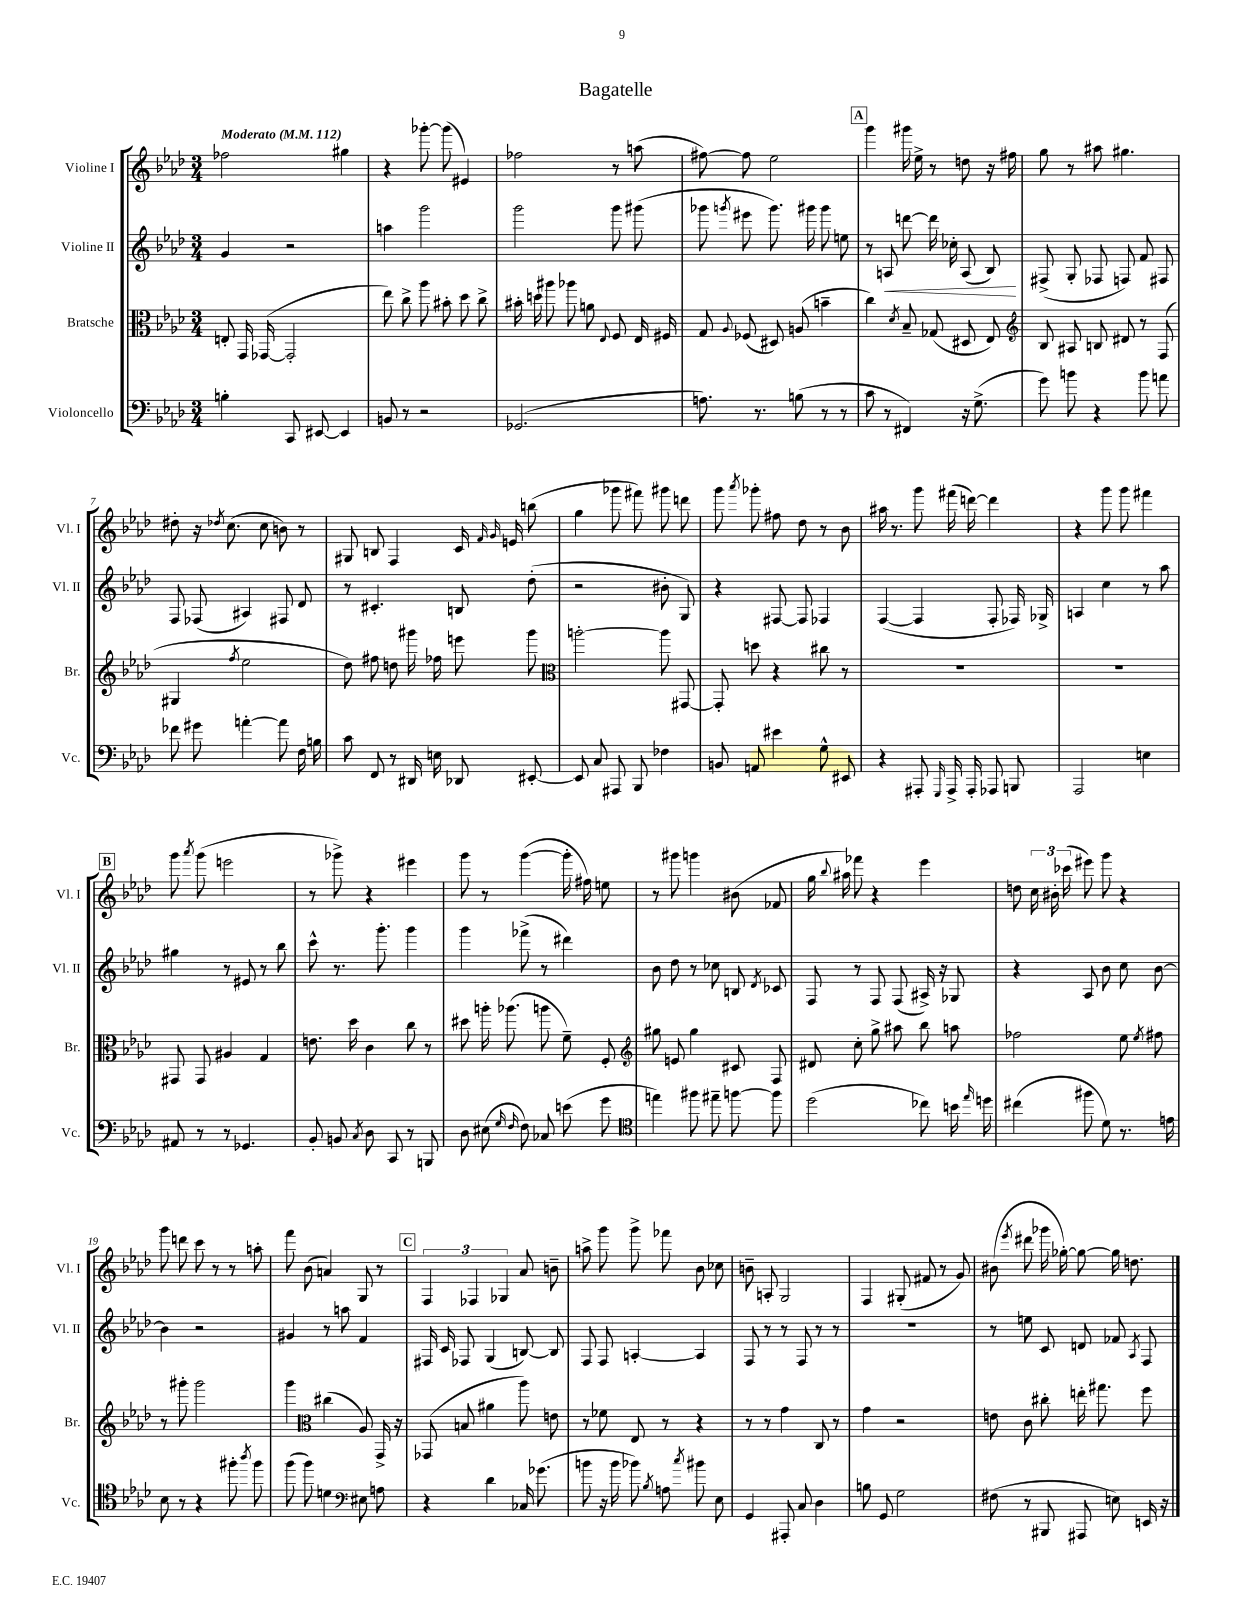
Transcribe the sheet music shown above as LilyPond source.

\header { title = "Bagatelle" }
<<
\new StaffGroup <<
\new Staff = "s0" \with { instrumentName = "Violine I" shortInstrumentName = "Vl. I" } {
    \clef treble \key aes \major \numericTimeSignature \time 3/4 \tempo "Moderato" 4 = 112
    \autoBeamOff fes''2 gis''4 |
    r4 ges'''8~-. ges'''8( eis'4) |
    fes''2 r8 a''8( |
    fis''8~) fis''8 ees''2 |
    \mark \markup { \box "A" } g'''4 gis'''16 ees''16-> r8 d''8 r16 fis''16 |
    g''8 r8 ais''8 gis''4. |
    dis''8-. r16 \acciaccatura { des''8 } c''8.( c''8 b'8) r8 |
    gis8 b8 f4 c'16 \grace { f'16 g'16 } e'16 b''8( |
    g''4 ges'''8 fis'''8) gis'''8 d'''8 |
    g'''8 \acciaccatura { aes'''8 } ges'''8-. fis''8 des''8 r8 bes'8 |
    ais''16 r8. g'''8 fis'''16( d'''16~) d'''4 |
    r4 g'''8 g'''8 fis'''4 |
    \mark \markup { \box "B" } g'''8 \acciaccatura { aes'''8 } g'''8( e'''2 |
    r8 ges'''8->) r4 eis'''4 |
    g'''8 r8 g'''4~( g'''16-. fis''16) e''8 |
    r8 gis'''8 g'''4 bis'8( fes'8 |
    g''16 \appoggiatura { bes''8 } ais''16) fes'''8 r4 ees'''4 |
    d''8 \tuplet 3/2 { c''16 bis'16-. ces'''16( } eis'''8) g'''8 r4 |
    g'''8 d'''8 c'''8 r8 r8 a''8-. |
    f'''8 bes'8( a'4) g8 r8 |
    \mark \markup { \box "C" } \tuplet 3/2 { f4 fes4 ges4 } aes'8 b'8-- |
    a''8-> g'''8 g'''8-> fes'''8 bes'8 ces''8 |
    b'8-- a8-. g2 |
    f4 gis8-.( fis'8 r8 g'8) |
    bis'8( \acciaccatura { ees'''8 } dis'''8 ges'''16 ges''16~-.) ges''8~ ges''16 d''8. \bar "|." |
}
\new Staff = "s1" \with { instrumentName = "Violine II" shortInstrumentName = "Vl. II" } {
    \clef treble \key aes \major \numericTimeSignature \time 3/4
    \autoBeamOff g'4 r2 |
    a''4 g'''2 |
    g'''2 g'''8 gis'''8( |
    ges'''8 \acciaccatura { g'''8 } eis'''8 g'''8.) gis'''16 gis'''8 e''8 |
    \mark \markup { \box "A" } r8 a8\< d'''8~ d'''16 ces''16-. a8( bes8\!) |
    fis8->( g8-. fes8 f8) f'8 fis8 |
    f8 fes8( ais4) fis8 des'8 |
    r8 cis'4.-. b8 des''8-.( |
    r2 bis'8-. g8) |
    r4 fis8~ fis8 fes4 |
    f4~( f4 f8-. fes16) ges16-> |
    a4 c''4 r8 aes''8 |
    \mark \markup { \box "B" } gis''4 r8 eis'8 r8 bes''8 |
    c'''8-^ r8. g'''8.-. g'''4 |
    g'''4 fes'''8->( r8 dis'''4) |
    bes'8 des''8 r8 ces''8 b8 \acciaccatura { des'8 } ces'8 |
    f8 r8 f8 f8( ais16->) r16 ges8 |
    r4 aes8 bes'8 c''8 bes'8~ |
    bes'4 r2 |
    gis'4 r8 a''8 f'4 |
    \mark \markup { \box "C" } fis16 c'16 fes8 g4( b8~) b8 |
    f8 f8 a4~-. a4 |
    f8 r8 r8 f8 r8 r8 |
    R2. |
    r8 e''8 c'8 d'8 fes'8 \acciaccatura { aes8 } f8 \bar "|." |
}
\new Staff = "s2" \with { instrumentName = "Bratsche" shortInstrumentName = "Br." } {
    \clef alto \key aes \major \numericTimeSignature \time 3/4
    \autoBeamOff e8-. g,16 ges,16~( ges,2-. |
    ees''8) c''8-> aes''8 bis'8-. des''8 c''8-> |
    bis'16-. d''16 ais''8 aes''8 a'8 \appoggiatura { ees8 } f8 ees16 fis16 |
    g8 \appoggiatura { aes8 } fes8( dis8) a8( b'4-- |
    \mark \markup { \box "A" } c''4) \acciaccatura { des'8 } bes8-- ges8( dis8 ees8) |
    \clef treble bes8 ais8 b8 dis'8 r8 f8( |
    gis4 \acciaccatura { f''8 } ees''2 |
    des''8) fis''8 d''8 gis'''16 fes''16 e'''8 gis'''8 |
    \clef alto a''2~-. a''8 gis,8~ |
    gis,8-. d''8 r4 cis''8 r8 |
    R2. |
    R2. |
    \mark \markup { \box "B" } gis,8 gis,8 ais4 g4 |
    e'8. des''16 c'4 c''8 r8 |
    dis''8 a''16-. aes''8.( a''8 f'8--) f8-. |
    \clef treble gis''8 e'8 gis''4 cis'8 f8 |
    dis'8 c''8-. g''8-> ais''8 bes''8 a''8 |
    fes''2 ees''8 \acciaccatura { ees''8 } fis''8 |
    r8 gis'''8-. gis'''2 |
    g'''4 \clef alto cis''4( aes8) g,16-> r16 |
    \mark \markup { \box "C" } ges,8( b8 ais'4 aes''8) e'8 |
    r8 fes'8 ees8 r8 r4 |
    r8 r8 g'4 c8 r8 |
    g'4 r2 |
    e'8 c'8 cis''8-. e''16-. gis''8. f''8 \bar "|." |
}
\new Staff = "s3" \with { instrumentName = "Violoncello" shortInstrumentName = "Vc." } {
    \clef bass \key aes \major \numericTimeSignature \time 3/4
    \autoBeamOff b4-. c,8 eis,8~ eis,4 |
    b,8 r8 r2 |
    ges,2.( |
    a8.) r8. b8( r8 r8 |
    \mark \markup { \box "A" } c'8 r8 fis,4) r16 g8.->( |
    g'8) b'8 r4 b'8 a'8 |
    fes'8 gis'8 a'4~-. a'8 f16 b16 |
    c'8 f,8 r8 dis,16 e16 des,8 eis,8~-. |
    eis,8 c8 ais,,8 bes,,8 fes4 |
    b,8 a,8 eis'4 g8-^ eis,8 |
    r4 ais,,8-. \grace { g,,16 } ais,,16-> ais,,16-. aes,,8 b,,8 |
    aes,,2 e4 |
    \mark \markup { \box "B" } ais,8 r8 r8 ges,4. |
    bes,8-. b,8 \acciaccatura { c8 } des8 c,8 r8 b,,8 |
    des8 eis8( \grace { g16 f16 } f8) ces8 e'8( g'8 |
    \clef tenor e''4) fis''8 eis''8-- f''8~ f''8 |
    des''2( ces''8) b'16 \grace { ees''16 } d''16 |
    cis''4( fis''8 des'8) r8. e'16 |
    bes8 r8 r4 fis''8-. \acciaccatura { aes''8 } fis''8 |
    f''8( f''8) d'4 \clef bass eis8 a8 |
    \mark \markup { \box "C" } r4 des'4 ces16 ges'8.( |
    b'8 r16 b'16 bes'8) \acciaccatura { bes8 } a8 \acciaccatura { c''8 } bis'8 ees8 |
    g,4 ais,,8-. c8 des4 |
    b8 g,8 g2 |
    fis8( r8 bis,,8 ais,,8 e8) e,16 r16 \bar "|." |
}
>>
>>
